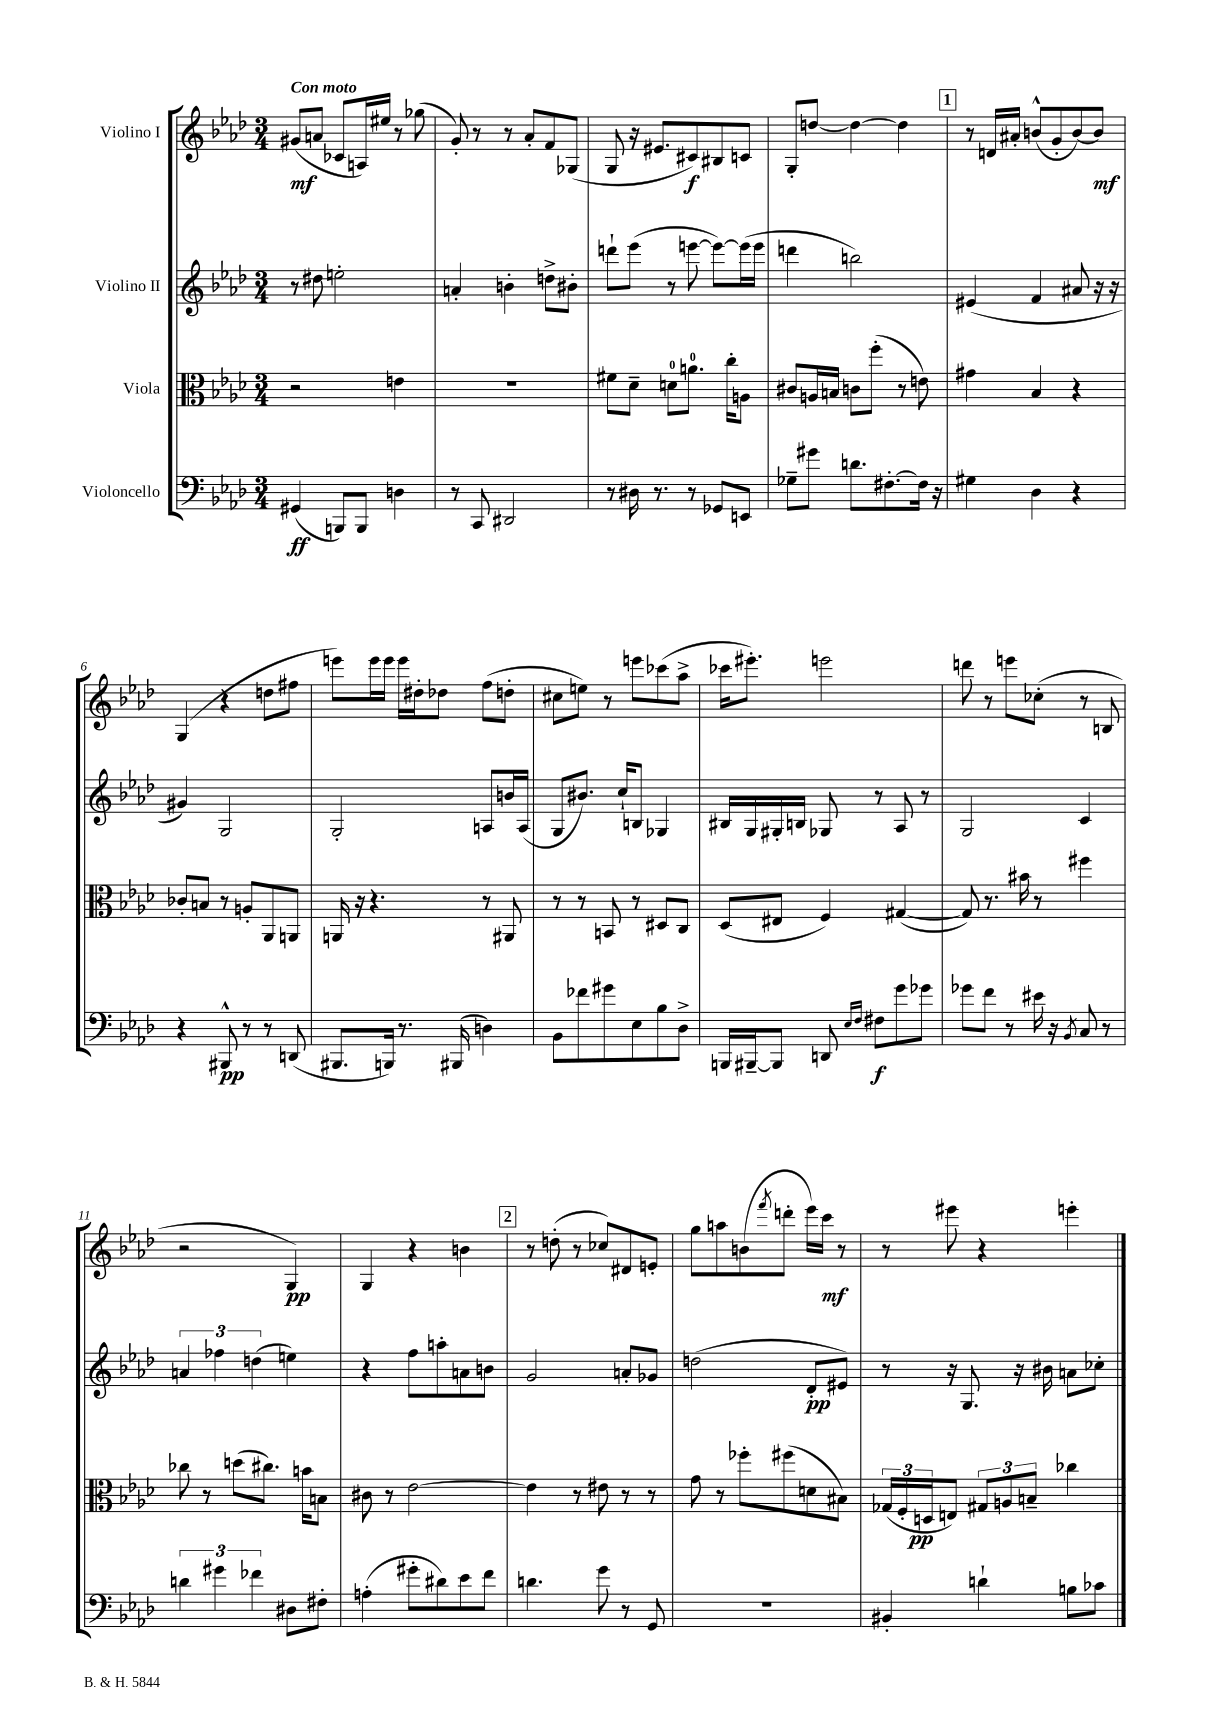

**kern	**kern	**kern	**kern
*staff4	*staff3	*staff2	*staff1
*clefF4	*clefC3	*clefG2	*clefG2
*k[b-e-a-d-]	*k[b-e-a-d-]	*k[b-e-a-d-]	*k[b-e-a-d-]
*M3/4	*M3/4	*M3/4	*M3/4
(4GG#/	2r	8r	(8g#/L
.	.	8dd#\	8a/J
8BBB/L)	.	2ee'\	8c-/L
8BBB/J	.	.	16A/L)
.	.	.	16ee#/JJ
4D\	4e\	.	8r
.	.	.	(8gg-\
=	=	=	=
8r	2.r	4a'/	8g'/)
8CC/	.	.	8r
2DD#/	.	4b'\	8r
.	.	.	8a-'/L
.	.	8dd^\L	8f/
.	.	8b#'\J	(8G-/J
=	=	=	=
8r	8f#\L	8ddd`\L	8G/
16D#\	8d-~\J	(8eee-\J	16r
8.r	.	.	8.e#/L
.	8d\L	8r	.
8r	8.a\J	[8eee\	8c#/)
8GG-/L	.	8eee\_L)	8B#/
.	16cc'\LK	.	.
8EE/J	8A\J	(16eee\]L	8c/J
.	.	16eee\JJ	.
=	=	=	=
8G-~\L	8c#/L	4ddd\	8G'/L
8g#\J	16A/L	.	[8dd/J
.	16B/JJ	.	.
8.d\L	8c\L	2bb\)	4dd\_
.	(8ff'\J	.	.
[8.F#'\	.	.	.
.	8r	.	4dd\]
16F#\]Jk	8e\)	.	.
16r	.	.	.
=	=	=	=
4G#\	4g#\	(4e#/	8r
.	.	.	16d/LL
.	.	.	16a#'/JJ
4D-\	4B-/	4f/	(8b^^/L
.	.	.	8g'/
4r	4r	8a#/	[8b/)
.	.	16r	8b/]J
.	.	16r	.
=	=	=	=
4r	8c-'/L	4g#/)	(4G/
.	8B/J	.	.
8BBB#^^/	8r	2G/	4r
8r	8A'/L	.	.
8r	8AA-/	.	8dd\L
(8DD/	8AA/J	.	8ff#\J
=	=	=	=
8.BBB#/L	16AA/	2G'/	8eee\L)
.	16r	.	.
.	4.r	.	16eee\L
16BBB/Jk)	.	.	16eee\JJ
8.r	.	.	16eee\LL
.	.	.	16dd#'\J
.	.	.	8dd-\J
(16BBB#/	.	.	.
4D\)	8r	8A/L	(8ff\L
.	8AA#/	16b/L	8dd'\J
.	.	(16A/JJ	.
=	=	=	=
8BB-\L	8r	8G/L	8cc#\L
8f-\	8r	8.b#/J)	8ee\J)
8g#\	8BB/	.	8r
.	.	16cc`/LK	.
8E-\	8r	8B/J	8eee\L
8B-\	8D#/L	4G-/	(8ccc-\
8D-^\J	8C/J	.	8aa-^\J
=	=	=	=
16BBB/LL	(8D-/L	16B#/LL	16ccc-\LK
[16BBB#~/J	.	16G/	8.eee#'\J)
8BBB#/]J	8E#/J	16G#'/	.
.	.	16B/JJ	.
8DD/	4F/)	8G-/	2eee\
16qqE-/LL	.	.	.
16qqF/JJ	.	.	.
8F#\L	.	8r	.
8g\	([4G#/	8A-/	.
8g-\J	.	8r	.
=	=	=	=
8g-\L	8G#/])	2G/	8ddd\
8f\J	8.r	.	8r
8r	.	.	8eee\L
.	16b#\	.	.
16e#\	8r	.	(8cc-'\J
16r	.	.	.
8qBB-/	.	.	.
8C/	4ff#\	4c/	8r
8r	.	.	8B/
=	=	=	=
6d\	8cc-\	6a/	2r
.	8r	.	.
6g#\	.	6ff-\	.
.	(8dd\L	.	.
6f-\	.	(6dd\	.
.	8.cc#\J)	.	.
8D#\L	.	4ee\)	4G/)
.	16b\LK	.	.
8F#'\J	8B\J	.	.
=	=	=	=
(4A'\	8c#\	4r	4G/
.	8r	.	.
8g#'\L	[2e-\	8ff\L	4r
8d#\)	.	8aa'\	.
8e-\	.	8a\	4b\
8f\J	.	8b\J	.
=	=	=	=
4.d\	4e-\]	2g/	8r
.	.	.	(8dd'\
.	8r	.	8r
8g\	8e#\	.	8cc-/L)
8r	8r	8a'/L	8d#/
8GG/	8r	8g-/J	8e'/J
=	=	=	=
2.r	8g\	(2dd\	8gg\L
.	8r	.	8aa\
.	8ff-'\L	.	(8b\
.	.	.	8qfff/
.	(8ff#\	.	8ddd'\J
.	8d\	8d-'/L	16eee-\LL)
.	.	.	16ccc\JJ
.	8B#\J)	8e#/J)	8r
=	=	=	=
4BB#'/	(24G-/LL	8r	8r
.	24F'/	.	.
.	24D/J	.	.
.	8E/J)	16r	8eee#\
.	.	8.G/	.
4d`\	12G#/L	.	4r
.	12A/	.	.
.	.	16r	.
.	12B~/J	.	.
.	.	16b#\	.
8B\L	4cc-\	8a\L	4eee'\
8c-\J	.	8cc-'\J	.
==	==	==	==
*-	*-	*-	*-
